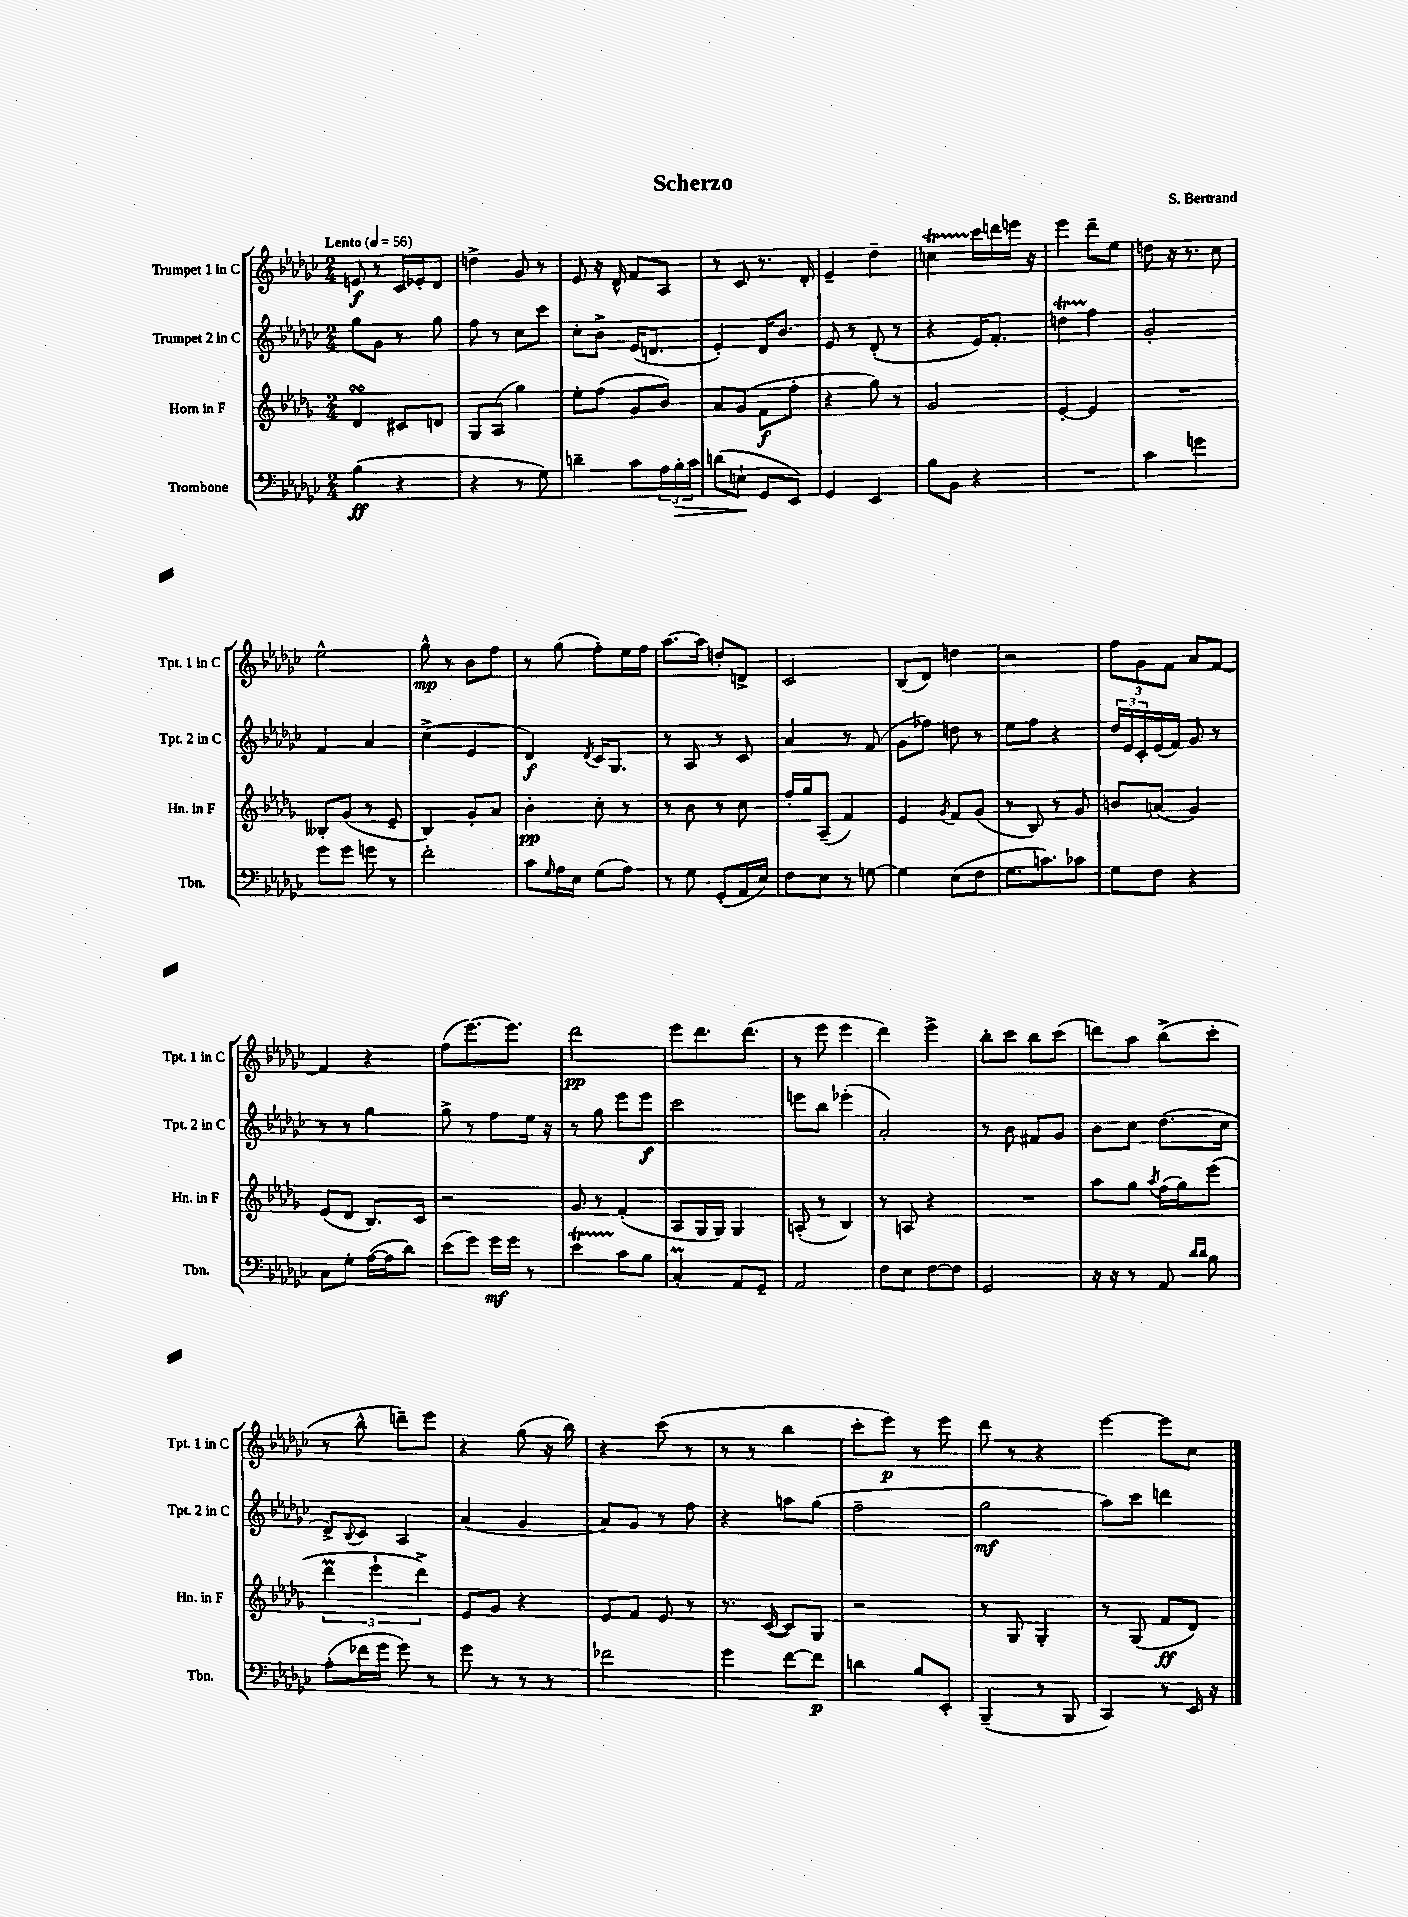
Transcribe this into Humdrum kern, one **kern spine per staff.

**kern	**kern	**kern	**kern
*staff4	*staff3	*staff2	*staff1
*clefF4	*clefG2	*clefG2	*clefG2
*k[b-e-a-d-g-c-]	*k[b-e-a-d-g-]	*k[b-e-a-d-g-c-]	*k[b-e-a-d-g-c-]
*M2/4	*M2/4	*M2/4	*M2/4
*MM56	*MM56	*MM56	*MM56
(4B-\	4d-/	8gg-\L	8e/
.	.	8g-\J	8r
4r	8c#/L	8r	16c-/LL
.	.	.	16e-'/J
.	8d/J	8gg-\	8d-/J
=	=	=	=
4r	8G-/L	8ff\	4dd^\
.	(8A-/J	8r	.
8r	4gg-\)	8cc-\L	8g-/
8G-\)	.	8ccc-\J	8r
=	=	=	=
4d~\	8ee-'\L	8cc-'\L	8e-/
.	(8ff\J	8b-^\J	16r
.	.	.	16d-^^/
8c-\L	8g-/L	(16e-/LK	8f/L
.	.	8.d/J	.
24A-\L	8b-/J)	.	8A-/J
24B-'\	.	.	.
24c-\JJ	.	.	.
=	=	=	=
(8d\L	8a-/L	4e-'/)	8r
8E`\J	(8g-/J	.	8c-/
8GG-/L	8f\L	16d-/LK	8.r
.	.	8.b-/J	.
8EE-/J)	8ff'\J	.	.
.	.	.	16d-'/
=	=	=	=
4GG-/	4r	8e-/	4e-~/
.	.	8r	.
4EE-/	8gg-\)	(8d-'/	4dd-~\
.	8r	8r	.
=	=	=	=
8B-\L	2g-/	4r	4cc\
8BB-\J	.	.	.
4r	.	16e-/LK)	16ccc-\LL
.	.	8.f'/J	16ddd\
.	.	.	16eee\JJ
.	.	.	16r
=	=	=	=
2r	[4e-'/	4dd\	4eee-\
.	4e-/]	4ff\	8ddd-~\L
.	.	.	8ee-\J
=	=	=	=
4c-\	2r	2g-'/	8dd\
.	.	.	16r
.	.	.	8.r
4g\	.	.	.
.	.	.	8cc-\
=	=	=	=
8g-\L	8B--'/L	4f/	2ee-^^\
8g-\J	(8g-/J	.	.
8g\	8r	4a-/	.
8r	8e-~/	.	.
=	=	=	=
2f'\	4B-/)	(4cc-^\	8gg-^^\
.	.	.	8r
.	8g-'/L	4e-/	8b-\L
.	8a-/J	.	8ff\J
=	=	=	=
8c-\L	4b-'\	4d-/)	8r
16qqG-/	.	.	.
16A-\L	.	.	(8gg-\
16E-\JJ	.	.	.
.	.	8qd-/	.
(8G-\L	8cc'\	16c-/LK	8ff'\L)
.	.	8.G-/J	.
8A-\J)	8r	.	16ee-\L
.	.	.	16ff\JJ
=	=	=	=
8r	8r	8r	[8.aa-\L
8G-\	8b-\	8A-/	.
.	.	.	16aa-\]Jk
(8GG-'/L	8r	8r	8dd'/L
16AA-/L	8cc\	8c-/	8d^/J
16E-/JJ)	.	.	.
=	=	=	=
8F\L	16ff'/LL	4a-/	2c-/
.	16gg-/J	.	.
8E-\J	(8A-~/J	.	.
8r	4f/)	8r	.
[8G\	.	(8f/	.
=	=	=	=
4G\]	4e-/	8g-\L	(8B-/L
.	.	8ff-\J)	8d-/J)
.	8qg-/	.	.
(8E-\L	8f/L	8dd\	4dd\
8F\J	(8g-/J	8r	.
=	=	=	=
8.G-\L	8r	8ee-\L	2r
.	8B-/)	8ff\J	.
8.c\)	.	.	.
.	8r	4r	.
8c-\J	8g-/	.	.
=	=	=	=
8G-\L	8b/L	24dd-/LL	12ff\L
.	.	24e-/	.
.	.	24c-'/	12g-\
8F\J	(8a/J	(16e-/	.
.	.	.	12f\J
.	.	16f/JJ)	.
4r	4g-/)	8g-/	8a-/L
.	.	8r	[8f/J
=	=	=	=
8C-\L	(8e-/L	8r	4f/]
8G-'\J	8d-/J	8r	.
([16A-\LL	8.B-/L)	4gg-\	4r
16A-\]J	.	.	.
8d-\J)	.	.	.
.	16c/Jk	.	.
=	=	=	=
(8e-\L	2r	8gg-^\	(8ff\L
8g-\J)	.	8r	[8.eee-\)
16g-\LL	.	8ff\L	.
16g-\JJ	.	.	8.eee-\]J
8r	.	16ee-\Jk	.
.	.	16r	.
=	=	=	=
4e-\	8g-/	8r	2ddd-\
.	8r	8gg-\	.
8c-\L	(4f'/	8eee-\L	.
8B-\J	.	8eee-\J	.
=	=	=	=
4C-'/	8A-/L	2ccc-\	8eee-\L
.	16G-/L	.	8.ddd-\
.	16G-/JJ)	.	.
8AA-/L	4G-/	.	.
.	.	.	(8.ddd-\J
8GG-~/J	.	.	.
=	=	=	=
2AA-/	(8A'/	8eee\L	8r
.	8r	8bb-\J	8eee-\
.	4B-/)	(4eee-'\	4eee-\
=	=	=	=
8F\L	8r	2a-'/)	4ddd-\)
8E-\J	8A/	.	.
[8F\L	4r	.	4eee-^\
8F\]J	.	.	.
=	=	=	=
2GG-/	2r	8r	8bb-'\L
.	.	8b-\	8ccc-\J
.	.	8f#/L	8bb-\L
.	.	8g-/J	(8ccc-\J
=	=	=	=
16r	8aa-\L	8b-\L	8ddd\L)
16r	.	.	.
8r	8gg-\J	8cc-\J	8aa-\J
.	8qaa-/	.	.
8AA-/	(16ff\LL	(8.dd-\L	(8bb-^\L
.	16gg-\J)	.	.
16qqd-/LL	.	.	.
16qqd-/JJ	.	.	.
8B-\	(8eee-\J	.	8ccc-'\J
.	.	16cc-\Jk	.
=	=	=	=
(8A-'\L	6ddd-\	8d-^/L)	8r
.	.	8qqB-/	.
16f-\L	.	8c-/J	8bb-^^\
.	6eee-`\	.	.
16g-\JJ	.	.	.
8g-\)	.	4A-/	8ddd~\L)
.	6ddd-^\)	.	.
8r	.	.	8eee-\J
=	=	=	=
8g-\	8e-/L	(4a-/	4r
8r	8g-/J	.	.
8r	4r	4g-/	(8gg-\
8r	.	.	16r
.	.	.	16bb-\)
=	=	=	=
2f-\	8e-/L	8a-/L)	4r
.	8f/J	8g-/J	.
.	8e-/	8r	(8ccc-\
.	8r	8ff\	8r
=	=	=	=
4g-\	8.r	4r	8r
.	.	.	8r
.	([16c/	.	.
[8f\L	8c/]L)	8aa\L	4bb-\
8f\]J	8G-/J	(8gg-\J	.
=	=	=	=
4d\	2r	2ff~\	8ccc-'\L
.	.	.	8eee-\J)
8B-/L	.	.	8r
8EE-'/J	.	.	8eee-\
=	=	=	=
(4BBB-~/	8r	2gg-\	8ddd-\
.	8G-/	.	8r
8r	4G-'/	.	4r
8BBB-/	.	.	.
=	=	=	=
4CC-/)	8r	8aa-\L)	[4eee-\
.	(8G-/	8ccc-\J	.
8r	8f/L	4ddd\	8eee-\]L
16EE-/	8d-/J)	.	8cc-\J
16r	.	.	.
==	==	==	==
*-	*-	*-	*-
